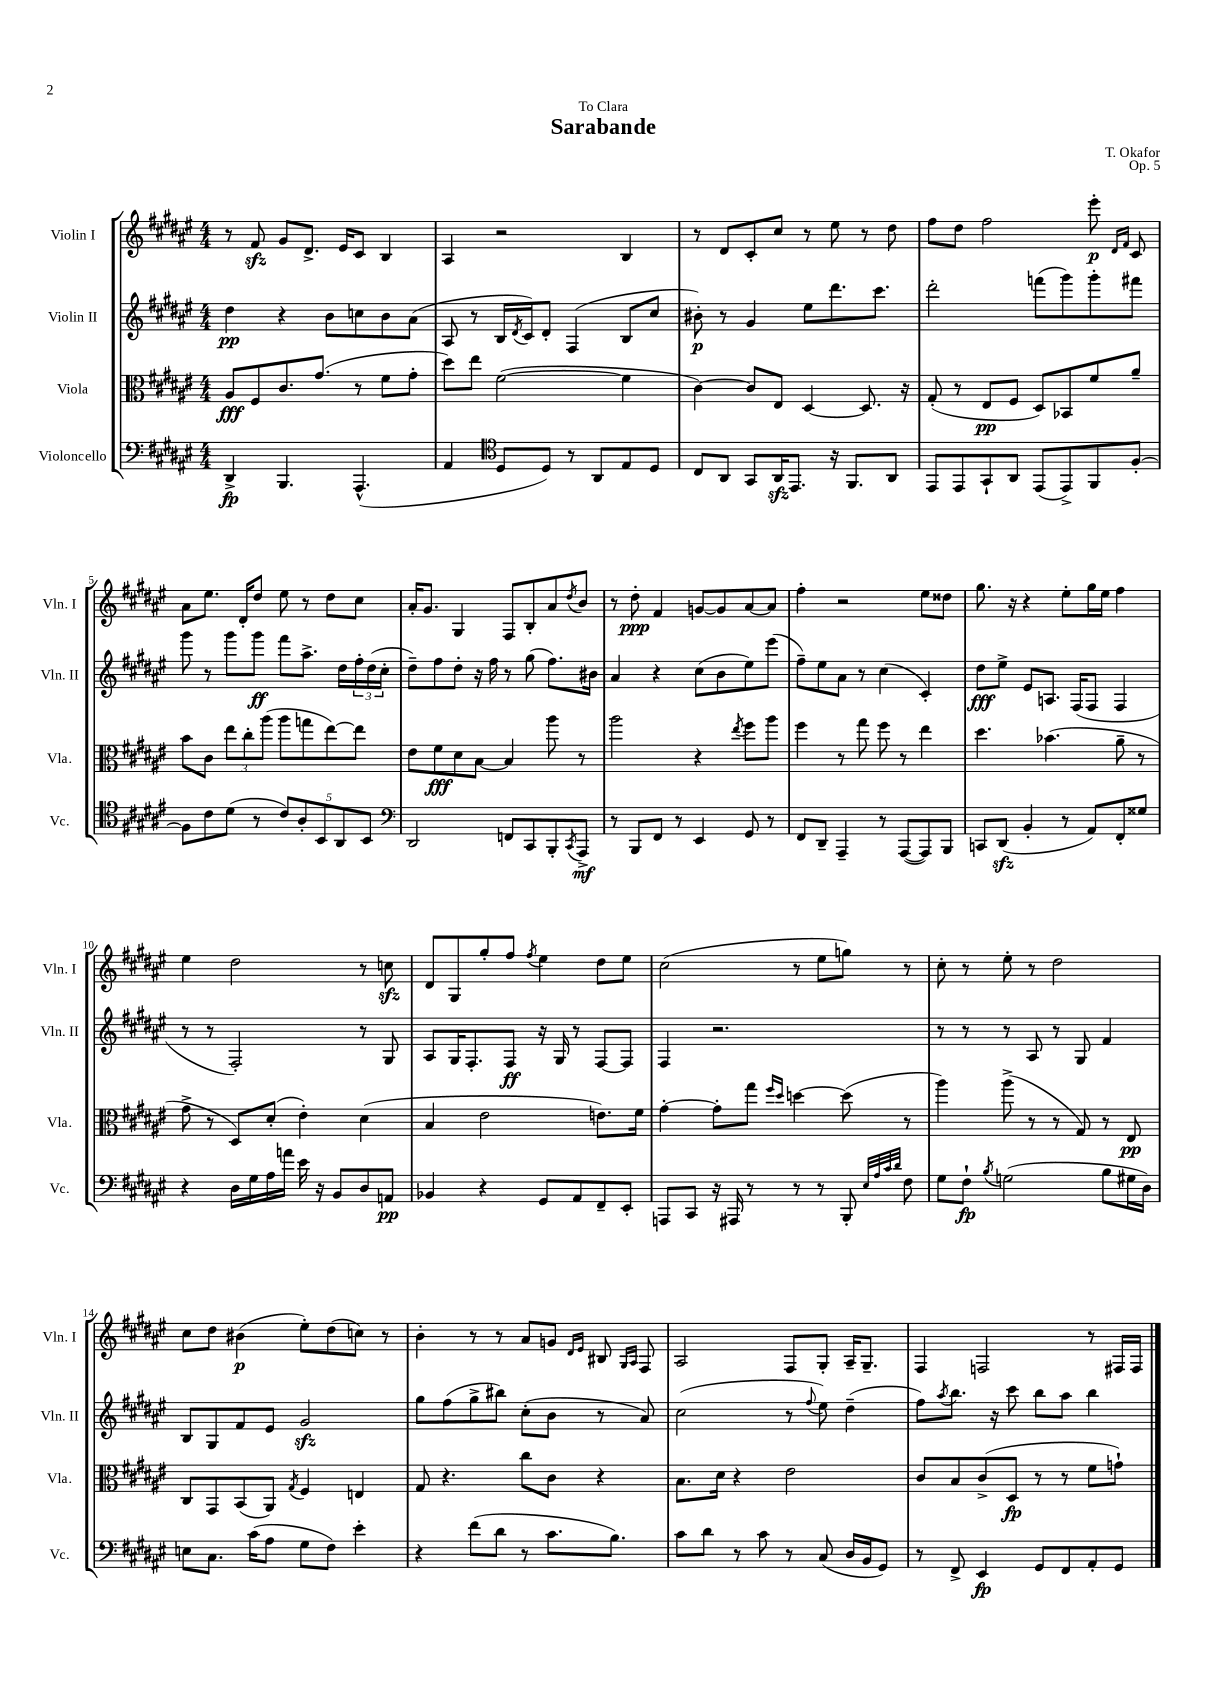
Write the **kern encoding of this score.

**kern	**dynam	**kern	**dynam	**kern	**dynam	**kern	**dynam
*part4	*part4	*part3	*part3	*part2	*part2	*part1	*part1
*staff4	*staff4	*staff3	*staff3	*staff2	*staff2	*staff1	*staff1
*I"Violoncello	*	*I"Viola	*	*I"Violin II	*	*I"Violin I	*
*I'Vc.	*	*I'Vla.	*	*I'Vln. II	*	*I'Vln. I	*
*clefF4	*	*clefC3	*	*clefG2	*	*clefG2	*
*k[f#c#g#d#a#e#]	*	*k[f#c#g#d#a#e#]	*	*k[f#c#g#d#a#e#]	*	*k[f#c#g#d#a#e#]	*
*M4/4	*	*M4/4	*	*M4/4	*	*M4/4	*
=1	=1	=1	=1	=1	=1	=1	=1
4DD#^/	fp	8A#/L	fff	4dd#\	pp	8r	.
.	.	8F#/	.	.	.	8f#zz/	.
4.BBB/	.	8.c#/	.	4r	.	8g#/L	.
.	.	.	.	.	.	8.d#^/J	.
.	.	(8.g#/J	.	.	.	.	.
.	.	.	.	8b\L	.	.	.
.	.	.	.	.	.	16e#/KL	.
(4.AAA#^^/	.	8r	.	8ccn\	.	8c#/J	.
.	.	8f#\L	.	8b\	.	4B/	.
.	.	8g#'\J	.	(8a#\J	.	.	.
=2	=2	=2	=2	=2	=2	=2	=2
4AA#/	.	8dd#\L)	.	8A#/	.	4A#/	.
.	.	8ee#\J	.	8r	.	.	.
*clefC4	*	*	*	*	*	*	*
8D#/L	.	([2f#\	.	16B/LL	.	2r	.
.	.	.	.	8qd#/	.	.	.
.	.	.	.	16c#/J)	.	.	.
8D#/J)	.	.	.	8d#'/J	.	.	.
8r	.	.	.	(4F#/	.	.	.
8AA#/L	.	.	.	.	.	.	.
8E#/	.	4f#\]	.	8B/L	.	4B/	.
8D#/J	.	.	.	8cc#/J	.	.	.
=3	=3	=3	=3	=3	=3	=3	=3
8C#/L	.	[4c#\)	.	8b#X'\)	p	8r	.
8AA#/J	.	.	.	8r	.	8d#/L	.
8GG#/L	.	8c#/L]	.	4g#/	.	8c#'/	.
16AA#zz/K	.	8E#/J	.	.	.	8cc#/J	.
8.EE#/J	.	.	.	.	.	.	.
.	.	[4D#/	.	8ee#\L	.	8r	.
16r	.	.	.	8.ddd#\	.	8ee#\	.
8.FF#/L	.	.	.	.	.	.	.
.	.	8.D#/]	.	.	.	8r	.
.	.	.	.	8.ccc#\J	.	.	.
8AA#/J	.	.	.	.	.	8dd#\	.
.	.	16r	.	.	.	.	.
=4	=4	=4	=4	=4	=4	=4	=4
8EE#/L	.	(8G#'/	.	2ddd#'\	.	8ff#\L	.
8EE#/	.	8r	.	.	.	8dd#\J	.
8GG#`/	.	8E#/L	pp	.	.	2ff#\	.
8AA#/J	.	8F#/J	.	.	.	.	.
(8EE#/L	.	8D#/L)	.	(8fffn\L	.	.	.
8EE#^/)	.	8BB-X/	.	8ggg#\)	.	.	.
8FF#/	.	8f#/	.	8ggg#'\	.	8eee#'\	p
.	.	.	.	.	.	16qqd#/LL	.
.	.	.	.	.	.	16qqf#/JJ	.
[8F#'/J	.	8a#~/J	.	8fff#X\J	.	8c#/	.
!!LO:LB:g=z
=5	=5	=5	=5	=5	=5	=5	=5
8F#\L]	.	8b\L	.	8ggg#\	.	8a#\L	.
8c#\	.	8c#\J	.	8r	.	8.ee#\J	.
(8d#\J	.	12ee#\L	.	8ggg#\L	.	.	.
.	.	.	.	.	.	16d#'/KL	.
.	.	12cc#'\	.	.	.	.	.
8r	.	.	.	8ggg#\J	ff	8dd#/J	.
.	.	(12aa#\J	.	.	.	.	.
10c#/L)	.	8aa#\L	.	8fff#\L	.	8ee#\	.
10A#'/	.	.	.	.	.	.	.
.	.	8ggn\	.	8.aa#^\J	.	8r	.
10BB/	.	.	.	.	.	.	.
.	.	[8ee#\)	.	.	.	8dd#\L	.
10AA#/	.	.	.	.	.	.	.
.	.	.	.	16dd#\LL	.	.	.
.	.	8ee#\J]	.	24ff#'\	.	8cc#\J	.
10BB/J	.	.	.	.	.	.	.
.	.	.	.	(24dd#\	.	.	.
.	.	.	.	24cc#'\JJ	.	.	.
=6	=6	=6	=6	=6	=6	=6	=6
*clefF4	*	*	*	*	*	*	*
2DD#/	.	8e#\L	.	8dd#~\L)	.	16a#'/KL	.
.	.	.	.	.	.	8.g#/J	.
.	.	8f#\	fff	8ff#\	.	.	.
.	.	8d#\	.	8dd#'\J	.	4G#/	.
.	.	[8B\J	.	16r	.	.	.
.	.	.	.	16ff#\	.	.	.
8FFn/L	.	4B/]	.	8r	.	8F#/L	.
8CC#/	.	.	.	(8gg#\	.	8B'/	.
8BBB'/	.	8aa#\	.	8.ff#\L)	.	8a#/	.
8qCC#/	.	.	.	.	.	8qdd#/	.
8AAA#^/J	mf	8r	.	.	.	8b/J	.
.	.	.	.	16b#X\Jk	.	.	.
=7	=7	=7	=7	=7	=7	=7	=7
8r	.	2aa#\	.	4a#/	.	8r	.
8BBB/L	.	.	.	.	.	8dd#'\	ppp
8FF#/J	.	.	.	4r	.	4f#/	.
8r	.	.	.	.	.	.	.
4EE#/	.	4r	.	(8cc#\L	.	[8gn/L	.
.	.	.	.	8b\	.	8g/]	.
.	.	8qee#/	.	.	.	.	.
8GG#/	.	8ff#\L	.	8ee#\)	.	[8a#/	.
8r	.	8aa#\J	.	(8eee#\J	.	8a#/J]	.
=8	=8	=8	=8	=8	=8	=8	=8
8FF#/L	.	4ff#\	.	8ff#~\L)	.	4ff#'\	.
8DD#~/J	.	.	.	8ee#\	.	.	.
4AAA#~/	.	8r	.	8a#\J	.	2r	.
.	.	8gg#\	.	8r	.	.	.
8r	.	8ff#\	.	(4cc#\	.	.	.
([8AAA#/L	.	8r	.	.	.	.	.
8AAA#/])	.	4ee#\	.	4c#'/)	.	8ee#\L	.
8BBB/J	.	.	.	.	.	8dd##X\J	.
=9	=9	=9	=9	=9	=9	=9	=9
8CCn/L	.	4.dd#\	.	8dd#\L	fff	8.gg#\	.
(8DD#zz/J	.	.	.	8ee#^\J	.	.	.
.	.	.	.	.	.	16r	.
4BB'/	.	.	.	8e#/L	.	4r	.
.	.	(4.b-X\	.	8.An/J	.	.	.
8r	.	.	.	.	.	8ee#'\L	.
.	.	.	.	(16F#/KL	.	.	.
8AA#/L)	.	.	.	8F#/J	.	16gg#\L	.
.	.	.	.	.	.	16ee#\JJ	.
8FF#'/	.	8a#~\	.	4F#/	.	4ff#\	.
8G##X/J	.	8r	.	.	.	.	.
!!LO:LB:g=z
=10	=10	=10	=10	=10	=10	=10	=10
4r	.	8g#^\	.	8r	.	4ee#\	.
.	.	8r	.	8r	.	.	.
16D#\LL	.	8D#/L)	.	2F#'/)	.	2dd#\	.
16G#\	.	.	.	.	.	.	.
16A#\	.	(8d#'/J	.	.	.	.	.
16an\JJ	.	.	.	.	.	.	.
16e#\	.	4e#'\)	.	.	.	.	.
16r	.	.	.	.	.	.	.
8BB/L	.	.	.	.	.	.	.
8D#/	.	(4d#\	.	8r	.	8r	.
8AAn/J	pp	.	.	8G#/	.	8ccnzz\	.
=11	=11	=11	=11	=11	=11	=11	=11
4BB-X/	.	4B/	.	8A#/L	.	8d#/L	.
.	.	.	.	16G#/K	.	8G#/	.
.	.	.	.	8.F#'/	.	.	.
4r	.	2e#\	.	.	.	8gg#'/	.
.	.	.	.	8F#/J	ff	8ff#/J	.
.	.	.	.	.	.	8qff#/	.
8GG#/L	.	.	.	16r	.	4ee#\	.
.	.	.	.	16G#/	.	.	.
8AA#/	.	.	.	8r	.	.	.
8FF#~/	.	8.en\L)	.	[8F#/L	.	8dd#\L	.
8EE#'/J	.	.	.	8F#/J]	.	8ee#\J	.
.	.	16f#\Jk	.	.	.	.	.
=12	=12	=12	=12	=12	=12	=12	=12
8AAAn/L	.	[4g#'\	.	4F#/	.	(2cc#\	.
8CC#/J	.	.	.	.	.	.	.
16r	.	8g#'\L]	.	2.r	.	.	.
16AAA#X/	.	.	.	.	.	.	.
8r	.	8gg#\J	.	.	.	.	.
.	.	16qqff#/LL	.	.	.	.	.
.	.	16qqdd#/JJ	.	.	.	.	.
8r	.	[4ddn\	.	.	.	8r	.
8r	.	.	.	.	.	8ee#\L	.
8BBB'/	.	(8dd\]	.	.	.	8ggn\J)	.
32qqE#/LLL	.	.	.	.	.	.	.
32qqA#/	.	.	.	.	.	.	.
32qqc#/	.	.	.	.	.	.	.
32qqd#/JJJ	.	.	.	.	.	.	.
8F#\	.	8r	.	.	.	8r	.
=13	=13	=13	=13	=13	=13	=13	=13
8G#\L	.	4aa#\)	.	8r	.	8cc#'\	.
8F#`\J	fp	.	.	8r	.	8r	.
8qB/	.	.	.	.	.	.	.
(2Gn\	.	(8aa#^\	.	8r	.	8ee#'\	.
.	.	8r	.	8A#/	.	8r	.
.	.	8r	.	8r	.	2dd#\	.
.	.	8G#/)	.	8G#/	.	.	.
8B\L	.	8r	.	4f#/	.	.	.
16G#X\L	.	8E#/	pp	.	.	.	.
16D#\JJ)	.	.	.	.	.	.	.
!!LO:LB:g=z
=14	=14	=14	=14	=14	=14	=14	=14
8En\L	.	8C#/L	.	8B/L	.	8cc#\L	.
8.C#\J	.	8GG#/	.	8G#/	.	8dd#\J	.
.	.	(8BB/	.	8f#/	.	(4b#X\	p
(16c#\KL	.	.	.	.	.	.	.
8A#\J	.	8AA#/J)	.	8e#/J	.	.	.
.	.	8qG#/	.	.	.	.	.
8G#\L	.	4F#/	.	2g#zz/	.	8ee#'\L)	.
8F#\J)	.	.	.	.	.	(8dd#\	.
4e#'\	.	4En/	.	.	.	8ccn\J)	.
.	.	.	.	.	.	8r	.
=15	=15	=15	=15	=15	=15	=15	=15
4r	.	8G#/	.	8gg#\L	.	4b'\	.
.	.	4.r	.	(8ff#\	.	.	.
(8f#\L	.	.	.	8gg#^\	.	8r	.
8d#\J	.	.	.	8bb#X\J)	.	8r	.
8r	.	8cc#\L	.	(8cc#'\L	.	8a#/L	.
8.c#\L	.	8c#\J	.	8b\J	.	8gn/J	.
.	.	.	.	.	.	16qqd#/LL	.
.	.	.	.	.	.	16qqe#/JJ	.
.	.	4r	.	8r	.	8B#X/	.
8.B\J)	.	.	.	.	.	.	.
.	.	.	.	.	.	16qqG#/LL	.
.	.	.	.	.	.	16qqA#/JJ	.
.	.	.	.	8a#/)	.	8F#/	.
=16	=16	=16	=16	=16	=16	=16	=16
8c#\L	.	8.B\L	.	(2cc#\	.	2A#/	.
8d#\J	.	.	.	.	.	.	.
.	.	16d#\Jk	.	.	.	.	.
8r	.	4r	.	.	.	.	.
8c#\	.	.	.	.	.	.	.
8r	.	2e#\	.	8r	.	8F#/L	.
.	.	.	.	8qqff#/	.	.	.
(8C#/	.	.	.	8ee#\)	.	8G#'/J	.
16D#/LL	.	.	.	(4dd#~\	.	16A#~/KL	.
16BB/J	.	.	.	.	.	8.G#~/J	.
8GG#/J)	.	.	.	.	.	.	.
=17	=17	=17	=17	=17	=17	=17	=17
8r	.	8c#/L	.	8ff#\L)	.	4F#/	.
.	.	.	.	8qaa#/	.	.	.
8FF#^/	.	8B/	.	8.bb\J	.	.	.
4EE#/	fp	(8c#^/	.	.	.	2Fn/	.
.	.	.	.	16r	.	.	.
.	.	8D#/J	fp	8ccc#\	.	.	.
8GG#/L	.	8r	.	8bb\L	.	.	.
8FF#/	.	8r	.	8aa#\J	.	.	.
8AA#'/	.	8f#\L	.	4bb\	.	8r	.
8GG#/J	.	8gn`\J)	.	.	.	16F#X/LL	.
.	.	.	.	.	.	16F#/JJ	.
==	==	==	==	==	==	==	==
*-	*-	*-	*-	*-	*-	*-	*-
